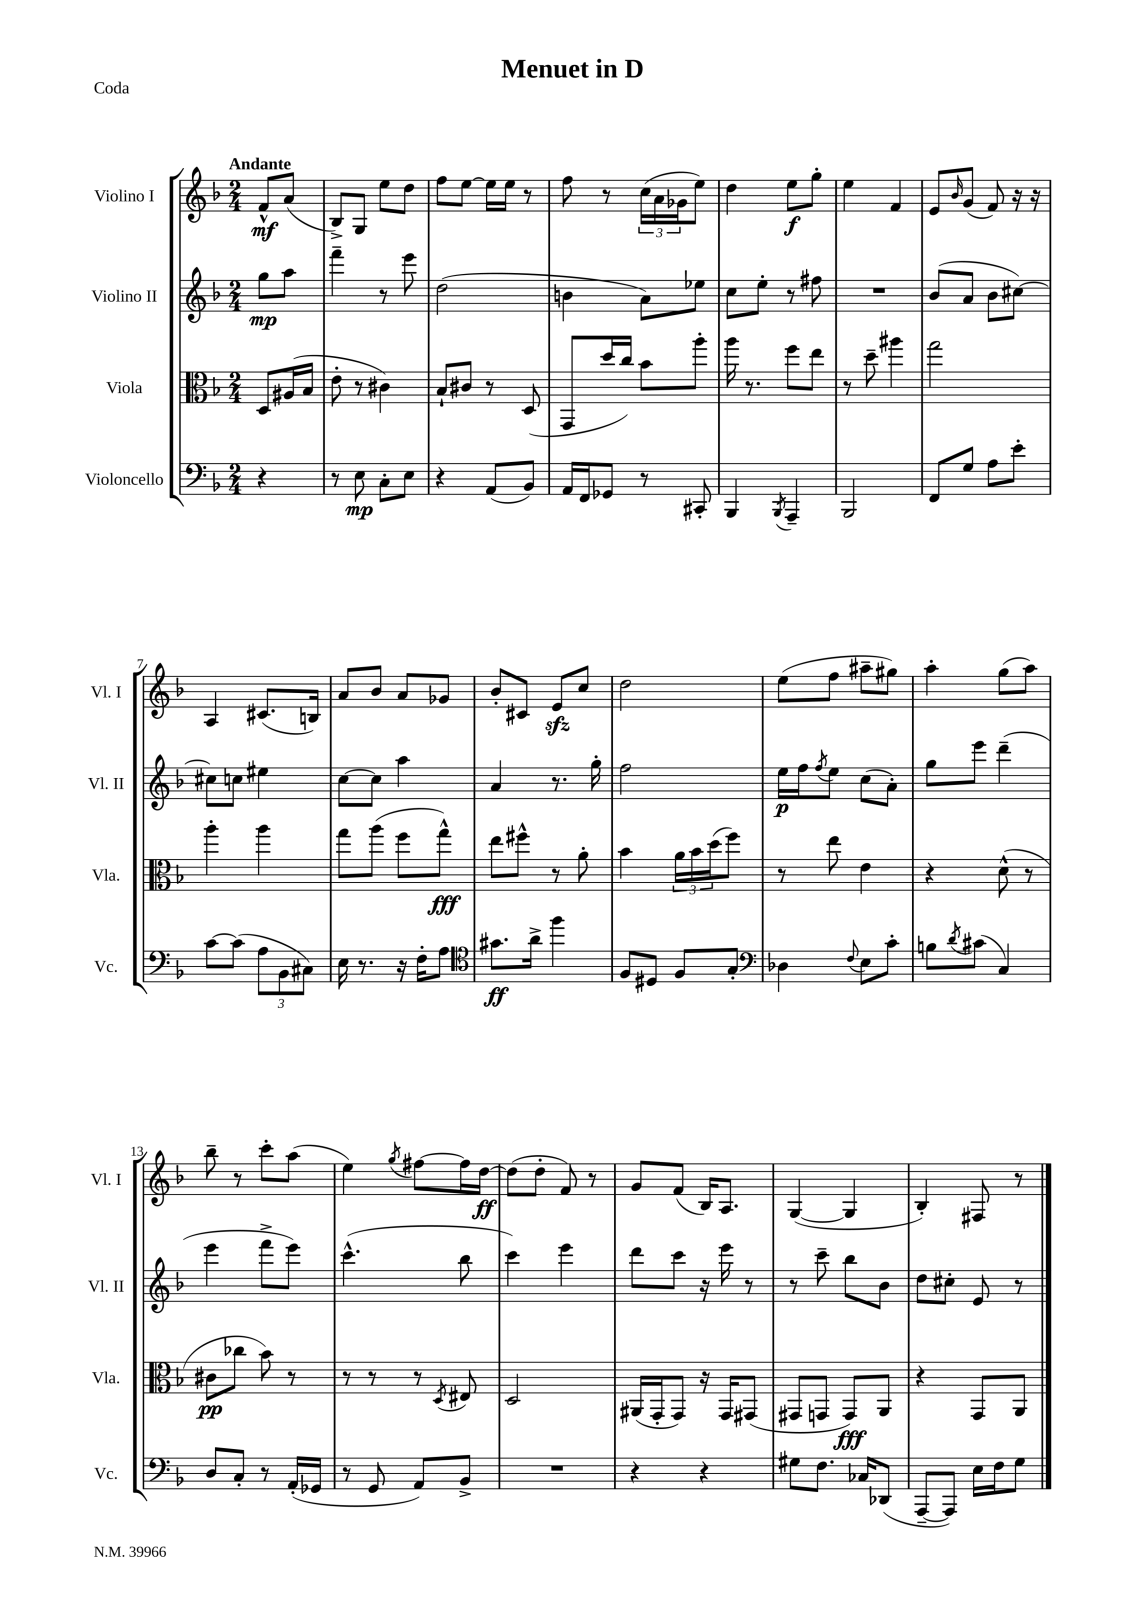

**kern	**dynam	**kern	**dynam	**kern	**dynam	**kern	**dynam
*part4	*part4	*part3	*part3	*part2	*part2	*part1	*part1
*staff4	*staff4	*staff3	*staff3	*staff2	*staff2	*staff1	*staff1
*I"Violoncello	*	*I"Viola	*	*I"Violino II	*	*I"Violino I	*
*I'Vc.	*	*I'Vla.	*	*I'Vl. II	*	*I'Vl. I	*
*clefF4	*	*clefC3	*	*clefG2	*	*clefG2	*
*k[b-]	*	*k[b-]	*	*k[b-]	*	*k[b-]	*
*M2/4	*	*M2/4	*	*M2/4	*	*M2/4	*
=	=	=	=	=	=	=	=
!	!	!	!	!	!	!LO:TX:a:B:t=Andante	!
4r	.	8D/L	.	8gg\L	mp	8f^^/L	mf
.	.	(16A#X/L	.	8aa\J	.	(8a/J	.
.	.	16B-/JJ	.	.	.	.	.
=1	=1	=1	=1	=1	=1	=1	=1
8r	.	8e'\	.	4fff~\	.	8B-^/L)	.
8E\	mp	8r	.	.	.	8G/J	.
8C'\L	.	4c#X\)	.	8r	.	8ee\L	.
8E\J	.	.	.	8eee\	.	8dd\J	.
=2	=2	=2	=2	=2	=2	=2	=2
4r	.	8B-`/L	.	(2dd\	.	8ff\L	.
.	.	8c#X/J	.	.	.	[8ee\J	.
(8AA/L	.	8r	.	.	.	16ee\LL]	.
.	.	.	.	.	.	16ee\JJ	.
8BB-/J)	.	(8D/	.	.	.	8r	.
=3	=3	=3	=3	=3	=3	=3	=3
16AA/LL	.	8GG/L	.	4bn\	.	8ff\	.
16FF/J	.	.	.	.	.	.	.
8GG-X/J	.	16dd/L	.	.	.	8r	.
.	.	16cc/JJ)	.	.	.	.	.
8r	.	8b-\L	.	8a\L)	.	(24cc\LL	.
.	.	.	.	.	.	24a\	.
.	.	.	.	.	.	24g-X\J	.
8CC#X'/	.	8aa'\J	.	8ee-X\J	.	8ee\J)	.
=4	=4	=4	=4	=4	=4	=4	=4
4BBB-/	.	16aa\	.	8cc\L	.	4dd\	.
.	.	8.r	.	.	.	.	.
.	.	.	.	8ee'\J	.	.	.
8qBBB-/	.	.	.	.	.	.	.
4AAA~/	.	8ff\L	.	8r	.	8ee\L	f
.	.	8ee\J	.	8ff#X\	.	8gg'\J	.
=5	=5	=5	=5	=5	=5	=5	=5
2BBB-/	.	8r	.	2r	.	4ee\	.
.	.	8dd~\	.	.	.	.	.
.	.	4aa#X\	.	.	.	4f/	.
=6	=6	=6	=6	=6	=6	=6	=6
8FF/L	.	2gg\	.	(8b-/L	.	8e/L	.
.	.	.	.	.	.	16qqb-/	.
8G/J	.	.	.	8a/J	.	(8g/J	.
8A\L	.	.	.	8b-\L	.	8f/)	.
8e'\J	.	.	.	[8cc#X\J)	.	16r	.
.	.	.	.	.	.	16r	.
!!LO:LB:g=z
=7	=7	=7	=7	=7	=7	=7	=7
[8c\L	.	4aa'\	.	8cc#X\L]	.	4A/	.
(8c\J]	.	.	.	8ccn\J	.	.	.
12A\L	.	4aa\	.	4ee#X\	.	(8.c#X/L	.
12BB-\	.	.	.	.	.	.	.
12C#X\J)	.	.	.	.	.	.	.
.	.	.	.	.	.	16Bn/Jk)	.
=8	=8	=8	=8	=8	=8	=8	=8
16E\	.	8gg\L	.	[8cc\L	.	8a/L	.
8.r	.	.	.	.	.	.	.
.	.	(8aa\J	.	8cc\J]	.	8b-/J	.
16r	.	8ff\L	.	4aa\	.	8a/L	.
16F'\KL	.	.	.	.	.	.	.
8A\J	.	8gg^^\J)	fff	.	.	8g-X/J	.
=9	=9	=9	=9	=9	=9	=9	=9
*clefC4	*	*	*	*	*	*	*
8.g#X\L	ff	8ee\L	.	4a/	.	8b-'/L	.
.	.	8ff#X^^\J	.	.	.	8c#X/J	.
16a^\Jk	.	.	.	.	.	.	.
4ff\	.	8r	.	8.r	.	8ezz/L	.
.	.	8a'\	.	.	.	8cc/J	.
.	.	.	.	16gg'\	.	.	.
=10	=10	=10	=10	=10	=10	=10	=10
8F/L	.	4b-\	.	2ff\	.	2dd\	.
8D#X/J	.	.	.	.	.	.	.
8F/L	.	24a\LL	.	.	.	.	.
.	.	24b-\	.	.	.	.	.
.	.	(24dd\J	.	.	.	.	.
8G'/J	.	8ff\J)	.	.	.	.	.
=11	=11	=11	=11	=11	=11	=11	=11
*clefF4	*	*	*	*	*	*	*
4D-X\	.	8r	.	16ee\LL	p	(8ee\L	.
.	.	.	.	16ff\J	.	.	.
.	.	.	.	8qff/	.	.	.
.	.	8ee\	.	8ee\J	.	8ff\J	.
8qqF/	.	.	.	.	.	.	.
8E\L	.	4e\	.	(8cc\L	.	8aa#X~\L	.
8c'\J	.	.	.	8a'\J)	.	8gg#X\J)	.
=12	=12	=12	=12	=12	=12	=12	=12
8Bn\L	.	4r	.	8gg\L	.	4aa'\	.
8qd/	.	.	.	.	.	.	.
(8c#X\J	.	.	.	8eee\J	.	.	.
4C/)	.	(8d^^\	.	(4ddd~\	.	(8gg\L	.
.	.	8r	.	.	.	8aa\J)	.
!!LO:LB:g=z
=13	=13	=13	=13	=13	=13	=13	=13
8D/L	.	8c#X\L	pp	4eee\	.	8bb-~\	.
8C'/J	.	8cc-X\J	.	.	.	8r	.
8r	.	8b-\)	.	8fff^\L	.	8ccc'\L	.
(16AA'/LL	.	8r	.	8eee\J)	.	(8aa\J	.
16GG-X/JJ	.	.	.	.	.	.	.
=14	=14	=14	=14	=14	=14	=14	=14
8r	.	8r	.	(4.ccc^^\	.	4ee\)	.
8GG/	.	8r	.	.	.	.	.
.	.	.	.	.	.	8qgg/	.
8AA/L)	.	8r	.	.	.	[8ff#X\L	.
.	.	8qD/	.	.	.	.	.
8BB-^/J	.	8E#X/	.	8bb-\	.	16ff#\L]	.
.	.	.	.	.	.	[16dd\JJ	ff
=15	=15	=15	=15	=15	=15	=15	=15
2r	.	2D/	.	4ccc\)	.	(8dd\L]	.
.	.	.	.	.	.	8dd'\J	.
.	.	.	.	4eee\	.	8f/)	.
.	.	.	.	.	.	8r	.
=16	=16	=16	=16	=16	=16	=16	=16
4r	.	(16AA#X/LL	.	8ddd\L	.	8g/L	.
.	.	16GG'/J	.	.	.	.	.
.	.	8GG/J)	.	8ccc\J	.	(8f/J	.
4r	.	16r	.	16r	.	16B-/KL)	.
.	.	16GG/KL	.	16eee\	.	8.A/J	.
.	.	(8GG#X/J	.	8r	.	.	.
=17	=17	=17	=17	=17	=17	=17	=17
8G#X\L	.	8GG#X/L	.	8r	.	([4G/	.
8.F\J	.	8GGn/J	.	8ccc~\	.	.	.
.	.	8GG/L)	fff	8bb-\L	.	4G/]	.
16C-X/KL	.	.	.	.	.	.	.
(8DD-X/J	.	8AA/J	.	8b-\J	.	.	.
=18	=18	=18	=18	=18	=18	=18	=18
[8AAA~/L	.	4r	.	8dd\L	.	4B-'/)	.
8AAA/J])	.	.	.	8cc#X'\J	.	.	.
16E\LL	.	8GG/L	.	8e/	.	8F#X/	.
16F\J	.	.	.	.	.	.	.
8G\J	.	8AA/J	.	8r	.	8r	.
==	==	==	==	==	==	==	==
*-	*-	*-	*-	*-	*-	*-	*-
